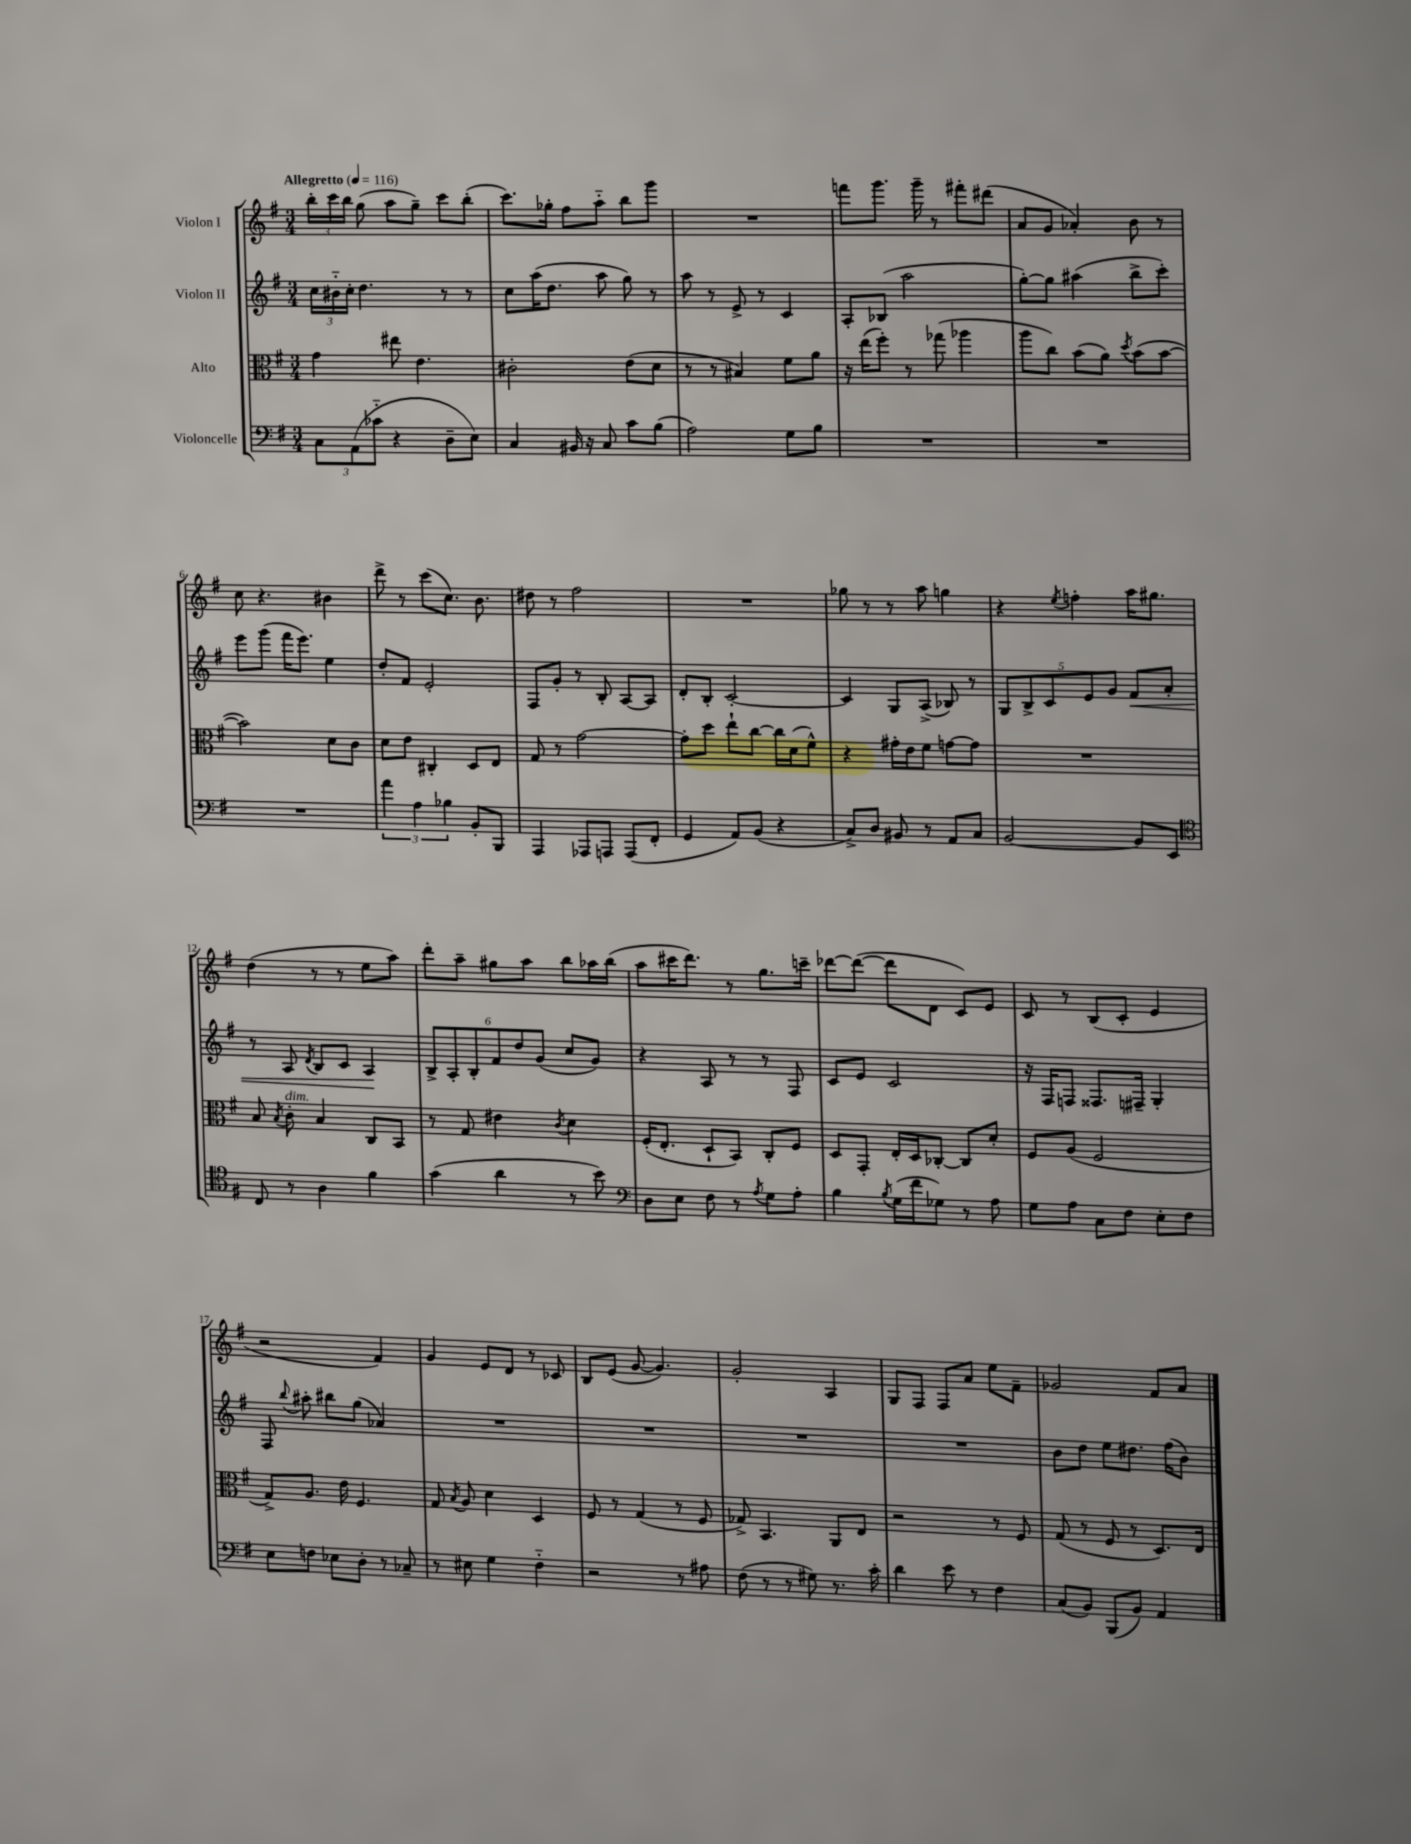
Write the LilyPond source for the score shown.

<<
\new StaffGroup <<
\new Staff = "s0" \with { instrumentName = "Violon I" } {
    \clef treble \key g \major \numericTimeSignature \time 3/4 \tempo "Allegretto" 4 = 116
    \autoBeamOff \tuplet 3/2 { b''16[-. c'''16 b''16] } g''8( a''8[ g''8]--) c'''8[ b''8]-.( |
    c'''8.[) ges''16]-. fis''8[ a''8]-_ b''8[ g'''8] |
    R2. |
    f'''8[ g'''8.] g'''16-- r8 fis'''8[-. dis'''8]( |
    a'8[ g'8] aes'4-.) b'8 r8 |
    c''8 r4. bis'4 |
    d'''8-> r8 c'''8[( c''8.]) b'8. |
    dis''8 r8 fis''2 |
    R2. |
    ges''8 r8 r8 a''8 g''4 |
    r4 \acciaccatura { e''8 } f''4-. a''16[ gis''8.] |
    d''4( r8 r8 e''8[ a''8]) |
    d'''8[-. a''8]-- gis''8[ a''8] b''8[ aes''16 b''16]( |
    a''8[ cis'''16 d'''8.]) r8 g''8.[ c'''16]-- |
    des'''8[~ des'''8]~( des'''8[ d'8] c'8[) e'8] |
    c'8 r8 b8[( c'8]-. e'4 |
    r2 fis'4) |
    g'4 e'8[ d'8] r8 ces'8 |
    b8[ e'8]( g'8~ g'4.) |
    g'2-. a4 |
    g8[ fis8] fis8[ a'8] e''8[ fis'8]-- |
    ges'2 fis'8[ a'8] \bar "|." |
}
\new Staff = "s1" \with { instrumentName = "Violon II" } {
    \clef treble \key g \major \numericTimeSignature \time 3/4
    \autoBeamOff \tuplet 3/2 { c''16[ bis'16-_ c''16]-. } d''4. r8 r8 |
    c''8[ a''16( d''8.] a''8 g''8) r8 |
    a''8 r8 e'8-> r8 c'4 |
    a8[-. bes8]( a''2 |
    g''8[~-.) g''8] ais''4( b''8[-> c'''8]-.) |
    e'''8[ g'''8]( fis'''16[ e'''8.]) e''4 |
    d''8[-. fis'8] e'2-. |
    fis8[ g'8]-. r8 b8-. a8[~ a8] |
    d'8[-. b8]-. c'2~-. |
    c'4 g8[ a8]->( bes8) r8 |
    \tuplet 5/4 { g8[ b8-> c'8 e'8 g'8] } fis'8[\< a'8]-. |
    r8 a8 \acciaccatura { d'8 } b8[ c'8] a4\! |
    \tuplet 6/4 { b8[-> a8-. b8-. fis'8 d''8 g'8]( } c''8[ g'8]) |
    r4 a8 r8 r8 fis8 |
    c'8[ e'8] c'2 |
    r16 fis16[ f8] fisis8.[ fis16]-- g4-. |
    fis8 \appoggiatura { b''8 } ais''8-. bis''8[ g''8]( aes'4) |
    R2. |
    R2. |
    R2. |
    R2. |
    b'8[ d''8] e''8[ dis''8.] fis''16[( b'8]) \bar "|." |
}
\new Staff = "s2" \with { instrumentName = "Alto" } {
    \clef alto \key g \major \numericTimeSignature \time 3/4
    \autoBeamOff g'4 eis''8 e'4. |
    cis'2-. e'8[( d'8] |
    r8 r8 bis4) fis'8[ a'8] |
    r16 e''16[( fis''8]-.) r8 ges''8( aes''4 |
    a''8[ c''8]) b'8[( a'8]) \acciaccatura { d''8 } b'8[( b'8]~ |
    b'2) d'8[ c'8] |
    d'8[ e'8] cis4-. d8[ e8] |
    g8 r8 g'2~ |
    g'8[-. d''8] e''8[-! c''8]~ c''16[ d'16( fis'8]-^) |
    r4 gis'16[-. e'16 fis'8] g'8[~ g'8] |
    R2. |
    b8 \acciaccatura { b8 } c'8-.^\markup { \italic "dim." } b4 c8[ b,8] |
    r8 g8 eis'4 \acciaccatura { c'8 } d'4 |
    fis16[-.( e8.]-. d8[-! b,8]) c8[-. fis8] |
    d8[ g,8]-. e16[-. d16 ces8]~-. ces8[ d'8]-. |
    fis8[ a8]( fis2 |
    g8[->) a8.] e'16 fis4. |
    g8 \acciaccatura { b8 } a8 d'4 d4 |
    fis8 r8 g4( r8 fis8 |
    ges8->) b,4. a,8[ e8] |
    r2 r8 fis8 |
    g8( r8 fis8 r8 d8.[) e16] \bar "|." |
}
\new Staff = "s3" \with { instrumentName = "Violoncelle" } {
    \clef bass \key g \major \numericTimeSignature \time 3/4
    \autoBeamOff \tuplet 3/2 { c8[ a,8( ces'8]-_ } r4 d8[-- e8]) |
    c4 bis,16 r16 c8 c'8[ b8]( |
    a2) g8[ b8] |
    R2. |
    R2. |
    R2. |
    \tuplet 3/2 { a'4 a4 bes4 } b,8[-. b,,8] |
    a,,4 aes,,8[ a,,8] a,,8[( fis,8]-. |
    g,4 a,8[) b,8]( r4 |
    c8[->) d8] bis,8 r8 a,8[ c8] |
    b,2~ b,8[ e,8] |
    \clef tenor c8 r8 a4 fis'4 |
    g'4( a'4 r8 b'8) |
    \clef bass d8[ e8] fis8 r8 \acciaccatura { a8 } g8[ a8]-. |
    b4 \acciaccatura { b8 } g16[( fis'16 ges8]) r8 a8 |
    g8[ a8] c8[ fis8] e8[-. fis8] |
    e8[ f8] ees8[ d8]-. r8 ces8-- |
    r8 eis8 g4 fis4-_ |
    r2 r8 ais8 |
    fis8( r8 r8 gis8) r8. c'16-. |
    d'4 e'8 r8 fis4 |
    c8[( b,8]) b,,8[( b,8]) a,4 \bar "|." |
}
>>
>>
